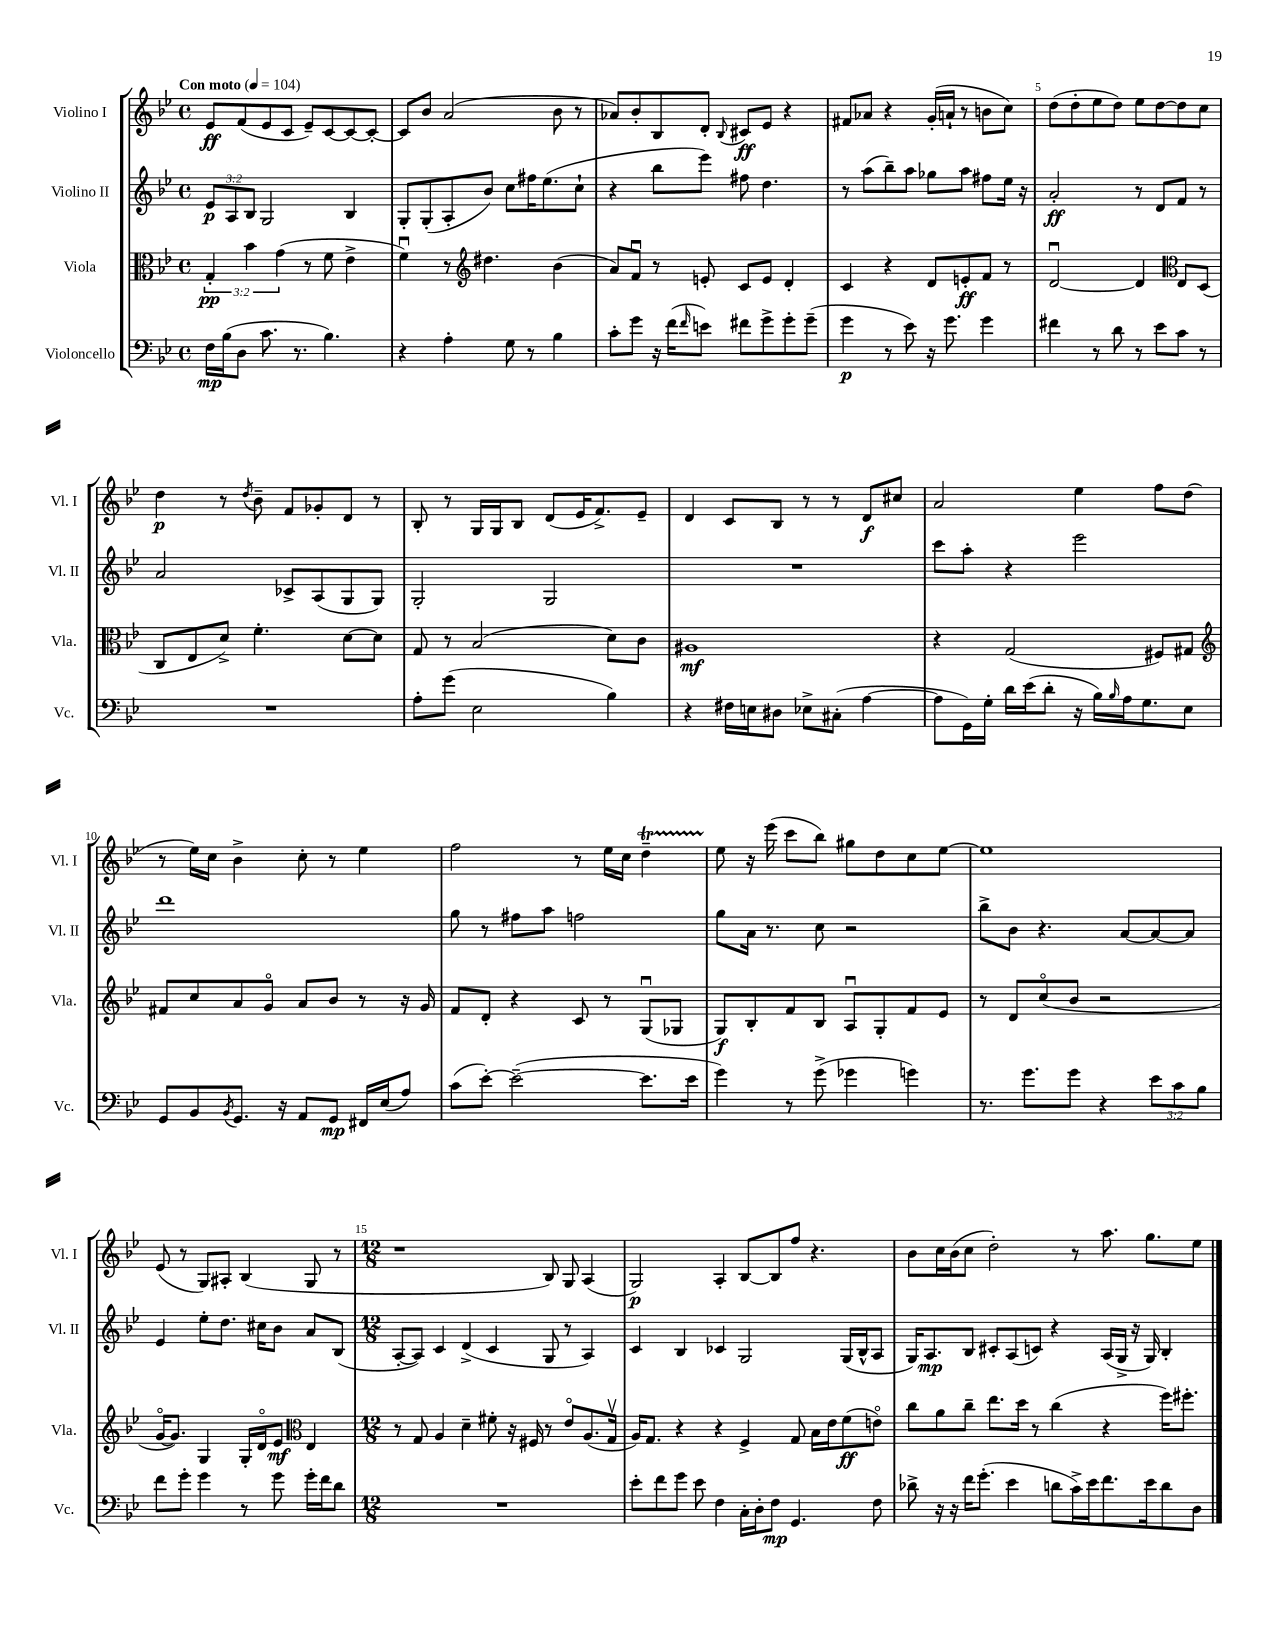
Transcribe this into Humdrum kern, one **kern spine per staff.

**kern	**dynam	**kern	**dynam	**kern	**dynam	**kern	**dynam
*part4	*part4	*part3	*part3	*part2	*part2	*part1	*part1
*staff4	*staff4	*staff3	*staff3	*staff2	*staff2	*staff1	*staff1
*I"Violoncello	*	*I"Viola	*	*I"Violino II	*	*I"Violino I	*
*I'Vc.	*	*I'Vla.	*	*I'Vl. II	*	*I'Vl. I	*
*clefF4	*	*clefC3	*	*clefG2	*	*clefG2	*
*k[b-e-]	*	*k[b-e-]	*	*k[b-e-]	*	*k[b-e-]	*
*M4/4	*	*M4/4	*	*M4/4	*	*M4/4	*
*met(c)	*	*met(c)	*	*met(c)	*	*met(c)	*
*MM104	*	*MM104	*	*MM104	*	*MM104	*
=1	=1	=1	=1	=1	=1	=1	=1
!	!	!	!	!	!	!LO:TX:a:B:t=Con moto	!
16F\LL	mp	6G'/	pp	12e-/L	p	8e-/L	ff
(16B-\J	.	.	.	.	.	.	.
.	.	.	.	12A/	.	.	.
8D\J	.	.	.	.	.	(8f/	.
.	.	6b-\	.	12B-/J	.	.	.
8.c\	.	.	.	2G/	.	8e-/	.
.	.	(6g\	.	.	.	.	.
.	.	.	.	.	.	8c/J	.
8.r	.	.	.	.	.	.	.
.	.	8r	.	.	.	8e-~/L)	.
4.B-\)	.	8f\	.	.	.	[8c/	.
.	.	4e-^\	.	4B-/	.	8c/_	.
.	.	.	.	.	.	8c'/J_	.
=2	=2	=2	=2	=2	=2	=2	=2
4r	.	4fu\)	.	8G'/L	.	8c/L]	.
.	.	.	.	(8G'/	.	8b-/J	.
4A'\	.	8r	.	8A'/	.	(2a/	.
*	*	*clefG2	*	*	*	*	*
.	.	4.dd#X\	.	8b-/J)	.	.	.
8G\	.	.	.	8cc\L	.	.	.
8r	.	.	.	16ff#X\K	.	.	.
.	.	.	.	(8.ee-\	.	.	.
4B-\	.	(4b-\	.	.	.	8b-\	.
.	.	.	.	8cc`\J	.	8r	.
=3	=3	=3	=3	=3	=3	=3	=3
8c'\L	.	8a/L)	.	4r	.	8a-X/L)	.
8g\J	.	8fu/J	.	.	.	8b-'/	.
16r	.	8r	.	8bb-\L	.	8B-/	.
(16f\KL	.	.	.	.	.	.	.
16qqf/	.	.	.	.	.	.	.
8en\J)	.	8en'/	.	8eee-\J)	.	8d'/J	.
.	.	.	.	.	.	8qqB-/	.
8f#X\L	.	8c/L	.	8ff#X\	.	8c#X/L	ff
8g^\	.	8e/J	.	4.dd\	.	8e-/J	.
8g'\	.	4d'/	.	.	.	4r	.
(8g~\J	.	.	.	.	.	.	.
=4	=4	=4	=4	=4	=4	=4	=4
4g\	p	4c/	.	8r	.	8f#X/L	.
.	.	.	.	(8aa\L	.	8a-X/J	.
8r	.	4r	.	8bb-~\)	.	4r	.
8e-\)	.	.	.	8aa\J	.	.	.
16r	.	8d/L	.	8gg-X\L	.	(16g'/LL	.
8.g\	.	.	.	.	.	16an`/JJ	.
.	.	8en'/	ff	8aa\J	.	8r	.
4g\	.	8f/J	.	8ff#X\L	.	8bn\L	.
.	.	8r	.	16ee-\Jk	.	8cc\J)	.
.	.	.	.	16r	.	.	.
=5	=5	=5	=5	=5	=5	=5	=5
4f#X\	.	[2du/	.	2a'/	ff	(8dd\L	.
.	.	.	.	.	.	8dd'\	.
8r	.	.	.	.	.	8ee-\	.
8d\	.	.	.	.	.	8dd\J)	.
8r	.	4d/]	.	8r	.	8ee-\L	.
8e-\L	.	.	.	8d/L	.	[8dd\	.
*	*	*clefC3	*	*	*	*	*
8c\J	.	8E-/L	.	8f/J	.	8dd\]	.
8r	.	(8D/J	.	8r	.	8cc\J	.
!!LO:LB:g=z
=6	=6	=6	=6	=6	=6	=6	=6
1r	.	8C/L	.	2a/	.	4dd\	p
.	.	8E-/	.	.	.	.	.
.	.	8d^/J)	.	.	.	8r	.
.	.	.	.	.	.	8qdd/	.
.	.	4.f'\	.	.	.	8b-~\	.
.	.	.	.	8c-X^/L	.	8f/L	.
.	.	.	.	(8A/	.	8g-X'/	.
.	.	[8d\L	.	8G/	.	8d/J	.
.	.	8d\J]	.	8G/J)	.	8r	.
=7	=7	=7	=7	=7	=7	=7	=7
8A'\L	.	8G/	.	2G'/	.	8B-'/	.
(8g\J	.	8r	.	.	.	8r	.
2E-\	.	(2B-/	.	.	.	16G/LL	.
.	.	.	.	.	.	16G/J	.
.	.	.	.	.	.	8B-/J	.
.	.	.	.	2G/	.	(8d/L	.
.	.	.	.	.	.	16e-/K	.
.	.	.	.	.	.	8.f^/)	.
4B-\)	.	8d\L)	.	.	.	.	.
.	.	8c\J	.	.	.	8e-~/J	.
=8	=8	=8	=8	=8	=8	=8	=8
4r	.	1A#X	mf	1r	.	4d/	.
16F#X\LL	.	.	.	.	.	8c/L	.
16En\J	.	.	.	.	.	.	.
8D#X\J	.	.	.	.	.	8B-/J	.
8E-X^\L	.	.	.	.	.	8r	.
(8C#X'\J	.	.	.	.	.	8r	.
[4A\	.	.	.	.	.	8d/L	f
.	.	.	.	.	.	8cc#X/J	.
=9	=9	=9	=9	=9	=9	=9	=9
8A\L]	.	4r	.	8ccc\L	.	2a/	.
16GG\L)	.	.	.	8aa'\J	.	.	.
16G'\JJ	.	.	.	.	.	.	.
16d\LL	.	(2G/	.	4r	.	.	.
(16e-\J	.	.	.	.	.	.	.
8d'\J	.	.	.	.	.	.	.
16r	.	.	.	2eee-\	.	4ee-\	.
16B-\LL)	.	.	.	.	.	.	.
16qqB-/	.	.	.	.	.	.	.
16A\J	.	.	.	.	.	.	.
8.G\	.	.	.	.	.	.	.
.	.	8F#X/L)	.	.	.	8ff\L	.
8E-\J	.	8G#X/J	.	.	.	(8dd\J	.
!!LO:LB:g=z
=10	=10	=10	=10	=10	=10	=10	=10
*	*	*clefG2	*	*	*	*	*
8GG/L	.	8f#X/L	.	1ddd	.	8r	.
8BB-/	.	8cc/	.	.	.	16ee-\LL)	.
.	.	.	.	.	.	16cc\JJ	.
8qBB-/	.	.	.	.	.	.	.
8.GG/J	.	8a/	.	.	.	4b-^\	.
.	.	8g/J	.	.	.	.	.
16r	.	.	.	.	.	.	.
8AA/L	.	8a/L	.	.	.	8cc'\	.
8GG/J	mp	8b-/J	.	.	.	8r	.
16FF#X/LL	.	8r	.	.	.	4ee-\	.
(16E-/J	.	.	.	.	.	.	.
8A/J)	.	16r	.	.	.	.	.
.	.	16g/	.	.	.	.	.
=11	=11	=11	=11	=11	=11	=11	=11
(8c\L	.	8f/L	.	8gg\	.	2ff\	.
[8e-'\J)	.	8d'/J	.	8r	.	.	.
(2e-~\_	.	4r	.	8ff#X\L	.	.	.
.	.	.	.	8aa\J	.	.	.
.	.	8c/	.	2ffn\	.	8r	.
.	.	8r	.	.	.	16ee-\LL	.
.	.	.	.	.	.	16cc\JJ	.
8.e-\L]	.	(8Gu/L	.	.	.	4ddt~\	.
.	.	8G-X/J	.	.	.	.	.
16e-\Jk	.	.	.	.	.	.	.
=12	=12	=12	=12	=12	=12	=12	=12
4g\)	.	8G/L)	f	8gg\L	.	8ee-\	.
.	.	8B-'/	.	16a\Jk	.	16r	.
.	.	.	.	8.r	.	(16eee-\	.
8r	.	8f/	.	.	.	8ccc\L	.
(8g^\	.	8B-/J	.	8cc\	.	8bb-\J)	.
4g-X\	.	8Au/L	.	2r	.	8gg#X\L	.
.	.	8G'/	.	.	.	8dd\	.
4gn\)	.	8f/	.	.	.	8cc\	.
.	.	8e-/J	.	.	.	[8ee-\J	.
=13	=13	=13	=13	=13	=13	=13	=13
8.r	.	8r	.	8bb-^\L	.	1ee-]	.
.	.	8d/L	.	8b-\J	.	.	.
8.g\L	.	.	.	.	.	.	.
.	.	(8cc/	.	4.r	.	.	.
8g\J	.	8b-/J	.	.	.	.	.
4r	.	2r	.	.	.	.	.
.	.	.	.	[8a/L	.	.	.
12e-\L	.	.	.	8a/_	.	.	.
12c\	.	.	.	.	.	.	.
.	.	.	.	8a/J]	.	.	.
12B-\J	.	.	.	.	.	.	.
!!LO:LB:g=z
=14	=14	=14	=14	=14	=14	=14	=14
8f\L	.	[16g/KL	.	4e-/	.	(8e-/	.
.	.	8.g/J])	.	.	.	.	.
8g'\J	.	.	.	.	.	8r	.
4g\	.	4G/	.	8ee-'\L	.	8G/L)	.
.	.	.	.	8.dd\J	.	8A#X'/J	.
8r	.	16G'/LL	.	.	.	(4B-/	.
.	.	16d/J	.	16cc#X\KL	.	.	.
8g\	.	8e-/J	mf	8b-\J	.	.	.
*	*	*clefC3	*	*	*	*	*
16g'\LL	.	4E-/	.	8a/L	.	8G/	.
16f\J	.	.	.	.	.	.	.
8d\J	.	.	.	(8B-/J	.	8r	.
=15	=15	=15	=15	=15	=15	=15	=15
*M12/8	*	*M12/8	*	*M12/8	*	*M12/8	*
1.r	.	8r	.	[8A'/L	.	1r	.
.	.	8G/	.	8A/J])	.	.	.
.	.	4A/	.	4c/	.	.	.
.	.	4d~\	.	(4d^/	.	.	.
.	.	8f#X'\	.	4c/	.	.	.
.	.	16r	.	.	.	.	.
.	.	16F#X/	.	.	.	.	.
.	.	8r	.	8G/	.	8B-/)	.
.	.	8e-/L	.	8r	.	8G/	.
.	.	(8.A/	.	4A/)	.	(4A/	.
.	.	16Gv/Jk	.	.	.	.	.
=16	=16	=16	=16	=16	=16	=16	=16
8e-'\L	.	16A/KL)	.	4c/	.	2G/)	p
.	.	8.G/J	.	.	.	.	.
8f\	.	.	.	.	.	.	.
8g\J	.	4r	.	4B-/	.	.	.
8e-\	.	.	.	.	.	.	.
4F\	.	4r	.	4c-X/	.	4A'/	.
16C'\LL	.	4F^/	.	2G/	.	[8B-/L	.
16D'\J	.	.	.	.	.	.	.
8F\J	mp	.	.	.	.	8B-/]	.
4.GG/	.	8G/	.	.	.	8ff/J	.
.	.	16B-\LL	.	.	.	4.r	.
.	.	16e-\J	.	.	.	.	.
.	.	(8f\	ff	(16G/LL	.	.	.
.	.	.	.	16B-^^/J	.	.	.
8F\	.	8en\J)	.	8A/J	.	.	.
=17	=17	=17	=17	=17	=17	=17	=17
8d-X^\	.	8cc\L	.	16G/KL)	.	8b-\L	.
.	.	.	.	8.A/	mp	.	.
16r	.	8a\	.	.	.	16cc\L	.
16r	.	.	.	.	.	(16b-\J	.
16f\KL	.	8cc~\J	.	8B-/J	.	8cc\J	.
(8.g'\J	.	.	.	.	.	.	.
.	.	8.ee-\L	.	8c#X'/L	.	2dd'\)	.
4e-\	.	.	.	(8A/	.	.	.
.	.	16dd\Jk	.	.	.	.	.
.	.	8r	.	8cn/J)	.	.	.
8dn\L	.	(4cc\	.	4r	.	.	.
16c^\L)	.	.	.	.	.	8r	.
16e-\J	.	.	.	.	.	.	.
8.f\	.	4r	.	(16A/LL	.	8.aa\	.
.	.	.	.	16G^/JJ	.	.	.
.	.	.	.	16r	.	.	.
16e-\k	.	.	.	16G/)	.	8.gg\L	.
8d\	.	16ff\KL)	.	4B-'/	.	.	.
.	.	8.ff#X'\J	.	.	.	.	.
8D\J	.	.	.	.	.	8ee-\J	.
==	==	==	==	==	==	==	==
*-	*-	*-	*-	*-	*-	*-	*-
